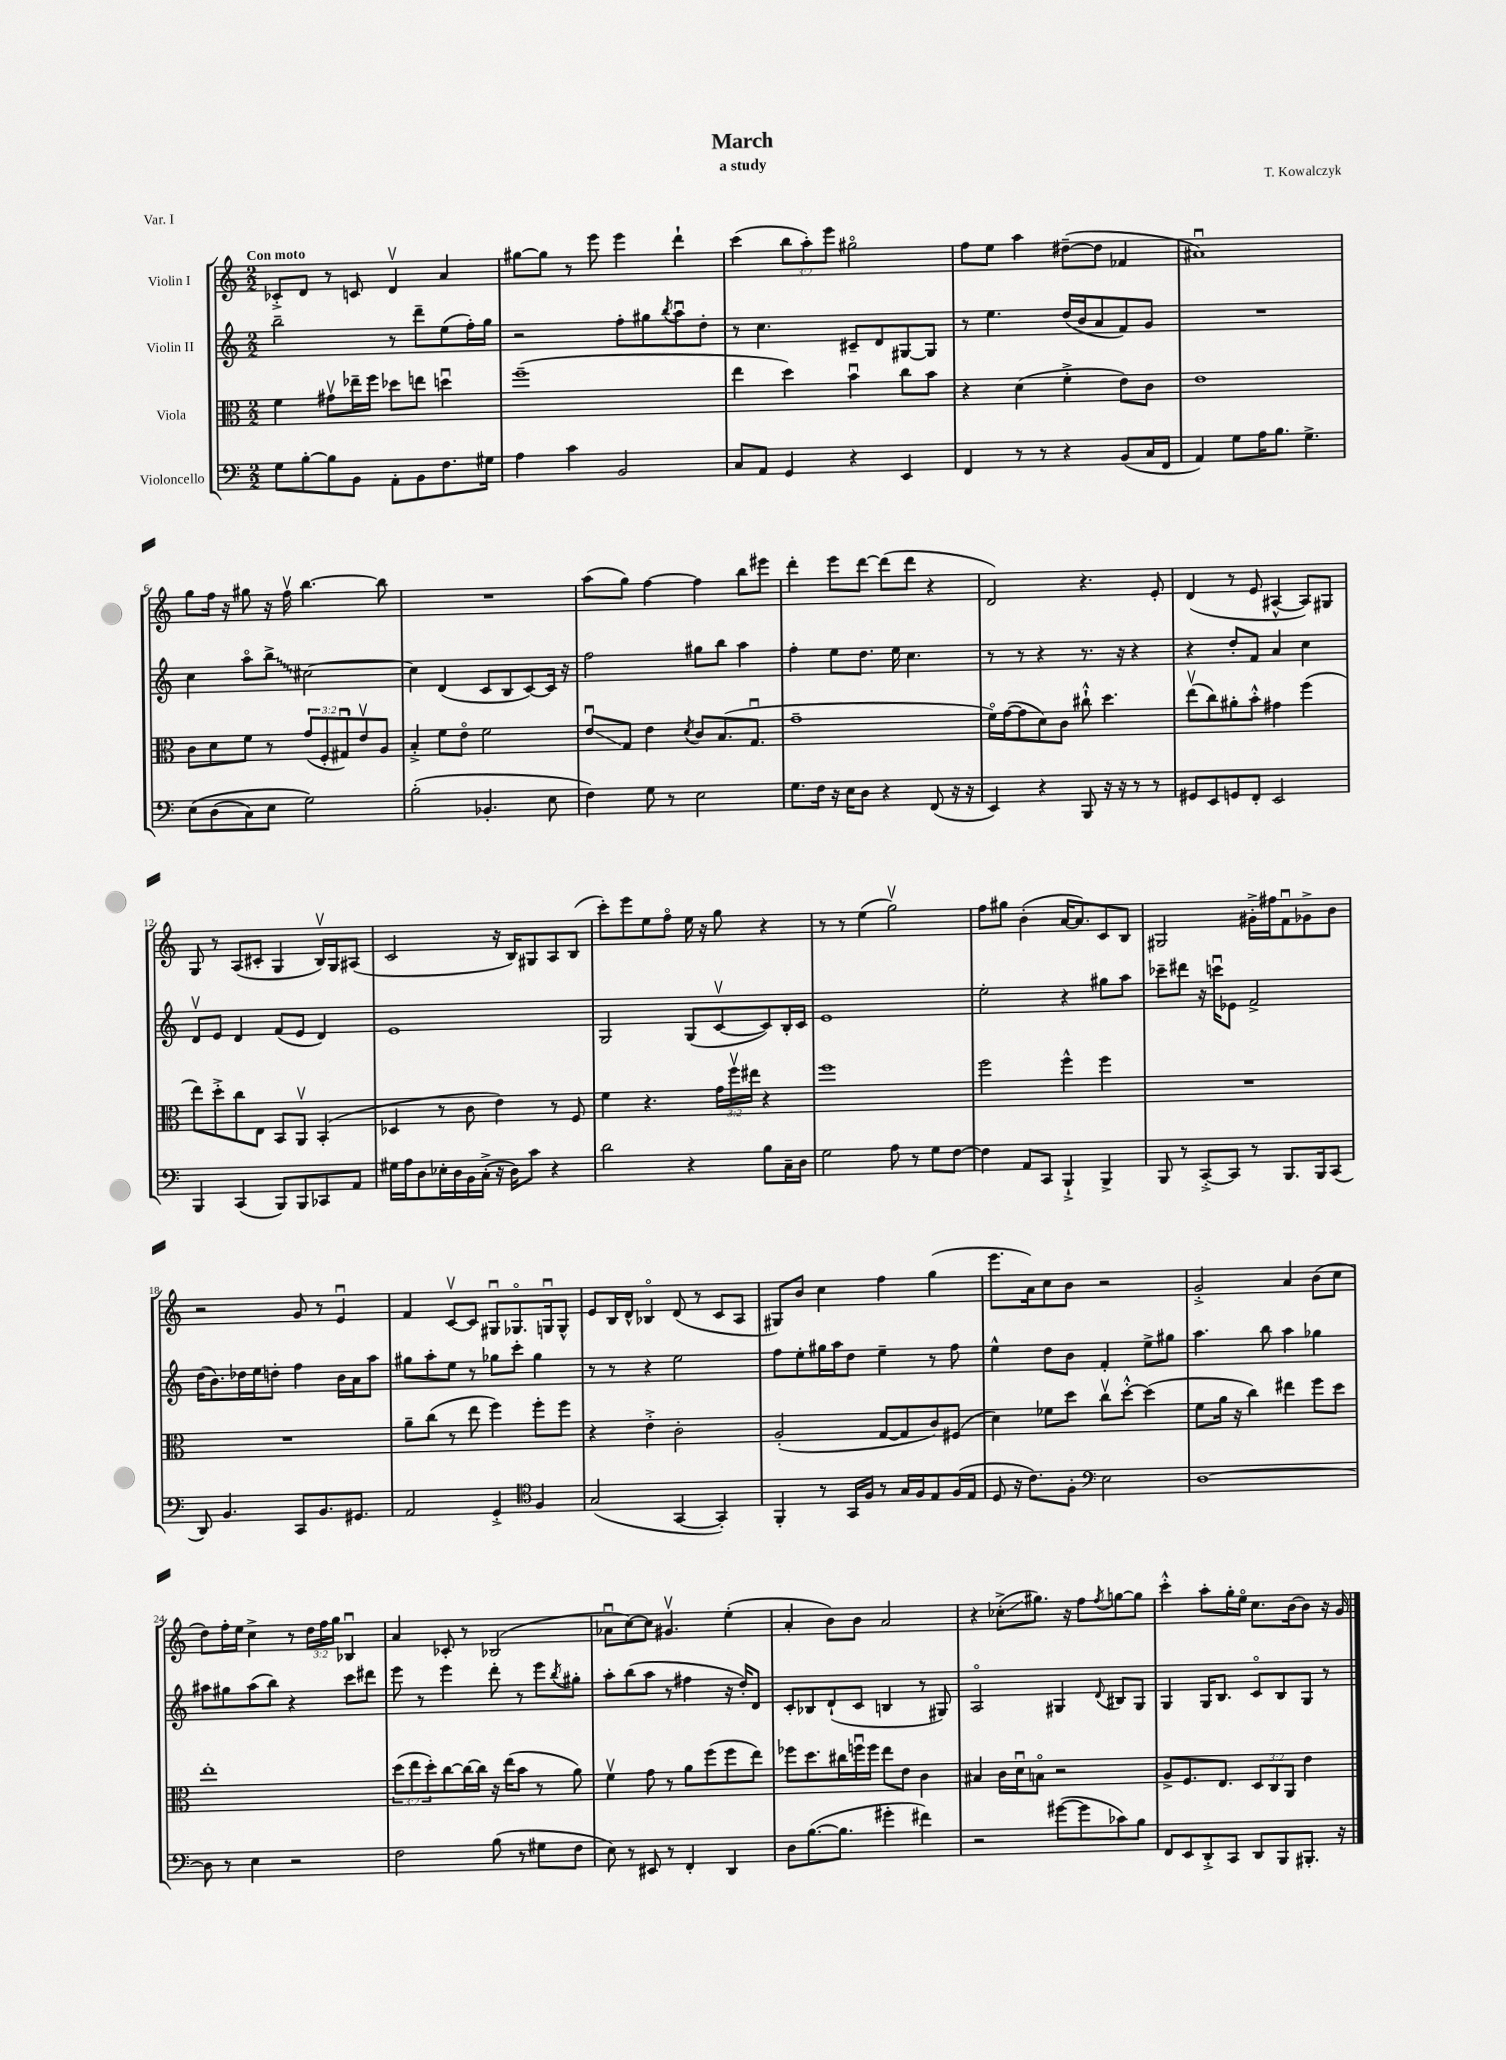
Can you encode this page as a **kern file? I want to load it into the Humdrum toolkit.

**kern	**kern	**kern	**kern
*staff4	*staff3	*staff2	*staff1
*clefF4	*clefC3	*clefG2	*clefG2
*k[]	*k[]	*k[]	*k[]
*M2/2	*M2/2	*M2/2	*M2/2
8G	4f	2bb~	8c-'^
[8B'	.	.	8d
8B]	8g#v	.	8r
8BB	16ee-~	.	8c
.	16ff	.	.
8AA'	8dd-	8r	4dv
8BB	8ee	8ddd~	.
8.F	4ddu	(8ee	4a
.	.	16ff')	.
16G#	.	16gg	.
=	=	=	=
4A	(1ff~	2r	[8gg#
.	.	.	8gg#]
4c	.	.	8r
.	.	.	8eee
2BB	.	8ff'	4eee
.	.	8gg#	.
.	.	8qbb	.
.	.	8aau	4ddd`
.	.	8dd'	.
=	=	=	=
8C	4ee	8r	(4ccc
8AA	.	4.cc	.
4GG	4dd)	.	12bb
.	.	.	12aa')
.	.	.	12eee
4r	4bu	8c#~	2gg#o
.	.	8d	.
4EE	8cc	[8G#	.
.	8b	8G#]	.
=	=	=	=
4FF	4r	8r	8ff
.	.	4.ee	8ee
8r	(4d	.	4aa
8r	.	.	.
4r	4f'^	(16dd	([8dd#~
.	.	16b	.
.	.	8a	8dd#]
(8BB	8e)	8f)	4f-
16C	8c	8g	.
16FF	.	.	.
=	=	=	=
4AA)	1e	1r	1a#u)
8G	.	.	.
16A	.	.	.
8.B	.	.	.
4.G^	.	.	.
=	=	=	=
&(8E	8c	4cc	8gg
(8D	8d	.	16ff
.	.	.	16r
8C)	8f	8aao	8gg#
8E	8r	8bb^	16r
.	.	.	16ffv
2G&)	(12g	[2cc#	[4.bb
.	12F'	.	.
.	12G#u)	.	.
.	8ev	.	.
.	8A	.	8bb]
=	=	=	=
(2B'	4B'^	4cc#]	1r
.	8f	(4d	.
.	8eo	.	.
4.BB-'	2f	8c	.
.	.	8B	.
.	.	[8c)	.
8E	.	16c]	.
.	.	16r	.
=	=	=	=
4F)	8eu	2ff	(8aa
.	8G	.	8gg)
8G	4e	.	[4ff
8r	.	.	.
.	8qd	.	.
2E	8c	8gg#	4ff]
.	(8.B	8bb	.
.	.	4aa	8bb
.	8.Gu	.	.
.	.	.	8eee#
=	=	=	=
8.G	1g~	4ff'	4ddd'
16F	.	.	.
16r	.	8ee	8eee
16E	.	.	.
8D	.	8.dd	[8ddd
4r	.	.	(8ddd]
.	.	16ee	.
.	.	4.cc	8ddd
(8FF	.	.	4r
16r	.	.	.
16r	.	.	.
=	=	=	=
4EE)	16fo)	8r	2d)
.	([16g	.	.
.	8g]	8r	.
4r	8d)	4r	.
.	8c	.	.
8BBB	8cc#`^^	8.r	4.r
16r	4.dd	.	.
16r	.	16r	.
8r	.	4r	.
8r	.	.	8e'
=	=	=	=
8GG#	(8eev	4r	(4d
8EE	8cc)	.	.
8GG	8a#'	8dd'	8r
8FF'	8b'^^	8f	8e
2EE	4g#	4a	[4A#^^
.	(4ff	4cc	8A#])
.	.	.	8G#
=	=	=	=
4BBB	8ee)	8dv	8G
.	8dd'^	8e	8r
(4CC	8cc	4d	(8A
.	8E	.	8c#'
8BBB)	8BB	(8f	4G
8BBB	8AAv	8e	.
8CC-	(4BB'	4d)	16Bv)
.	.	.	16G
8AA	.	.	(8A#
=	=	=	=
16G#	4D-	1e	2c
16A	.	.	.
8D	.	.	.
16E-'	8r	.	.
16D	.	.	.
16BB	8c	.	.
(16C'^	.	.	.
16r	4e)	.	16r
16D)	.	.	16B)
8c	.	.	8G#
4r	8r	.	8A
.	8F	.	(8B
=	=	=	=
2d	4f	2G	8ccc')
.	.	.	8eee
.	4.r	.	8ee
.	.	.	8ffo
4r	.	(8G	16ee
.	.	.	16r
.	24g	[8cv	8gg
.	24ffv	.	.
.	24ee#	.	.
8B	4r	8c])	4r
16C~	.	16B'	.
16D	.	16c	.
=	=	=	=
2G	1ff	1e	8r
.	.	.	8r
.	.	.	(4ee
8A	.	.	2ggv)
8r	.	.	.
8G	.	.	.
[8F	.	.	.
=	=	=	=
4F]	2ff	2ee'	8ff
.	.	.	8gg#
8AA	.	.	(4b'
8CC	.	.	.
4BBB`^	4ff^^	4r	[16a
.	.	.	8.a])
4BBB^	4ff	8gg#	8c
.	.	8aa	8B
=	=	=	=
8BBB	1r	8ccc-~	2G#
8r	.	8ddd#	.
[8CC'^	.	16r	.
.	.	16cccu	.
8CC]	.	8e-	.
8r	.	2f^	16g#'^
.	.	.	16ff#
8.BBB	.	.	8fu
.	.	.	8g-^
16BBB	.	.	.
(8CC	.	.	8b
=	=	=	=
8DD)	1r	(16dd	2r
.	.	8.b)	.
4.BB	.	.	.
.	.	16dd-	.
.	.	16ee	.
.	.	8dd'	.
8CC	.	4ff	8g
8.BB	.	.	8r
.	.	16b	4eu
8.GG#	.	16a	.
.	.	8aa	.
=	=	=	=
2AA	8a~	8gg#	4f
.	(8cc	8aa'	.
.	8r	8ee	[8cv
.	8ee	8r	8c]
4GG'^	4ff)	8gg-	8G#u
.	.	8ccc'	8.G-o
*clefC4	*	*	*
4F	8ff'	4gg-	.
.	.	.	16Gu
.	8ff	.	8G^^
=	=	=	=
(2G	4r	8r	8e
.	.	8r	16B
.	.	.	16d^^
.	4e'^	4r	4B-o
[4GG	2c'	2ee	(8d
.	.	.	8r
4GG'])	.	.	8c
.	.	.	8A
=	=	=	=
4FF'	(2A'	8ff	8G#)
.	.	8ee'	8b
8r	.	16gg#	4cc
.	.	16aa	.
16GG	.	8dd	.
16F	.	.	.
8r	[8G	4ee~	4ff
16G	8G]	.	.
16F	.	.	.
8E	8c)	8r	(4gg
(16F	(8F#	8ff	.
16E	.	.	.
=	=	=	=
8D	4d)	4ee^^	8.eee
16r	.	.	.
8.c)	.	.	16a)
.	8f-	8dd	8cc
8F'	8dd	8b	8b
*clefF4	*	*	*
2E	8ccv	4f'	2r
.	[8dd'^^	.	.
.	(4dd]	8ee^	.
.	.	8gg#	.
=	=	=	=
[1D	8f	4.aa	2g'^
.	16a	.	.
.	16r	.	.
.	4cc)	.	.
.	.	8bb	.
.	4ee#	4aa	4a
.	8ff	4gg-	(8b
.	8dd	.	8cc
=	=	=	=
8D]	1ee'	8aa#	8dd)
8r	.	8gg#	16ff'
.	.	.	16ee
4E	.	(8aa#	4cc^
.	.	8bb)	.
2r	.	4r	8r
.	.	.	24dd
.	.	.	24ff
.	.	.	24gg
.	.	8ccc	4B-u
.	.	8ddd#	.
=	=	=	=
2F	(12dd	8eee	4a
.	12ee	.	.
.	.	8r	.
.	12dd')	.	.
.	[8cc	4eee	8c-'
.	16cc_	.	8r
.	16cc]	.	.
(8B	16r	8ddd'	(2B-
.	(16ee	.	.
8r	8b	8r	.
8G#	8r	8eee	.
.	.	8qbb	.
8F	8a)	8gg#'	.
=	=	=	=
8E)	4fv	8aa'	8a-u
8r	.	(8bb	[8cc)
8EE#	8g	8aa	8cc]
8r	8r	8r	4.g#v
4FF'	8a	4ff#	.
.	(8ff	.	.
4DD	8ff	16r	(4ee'
.	.	16dd')	.
.	8ee)	8d	.
=	=	=	=
8D	8ff-	8c'	4a'
([8.B	8.dd	8B-	.
.	.	(8d`	8b)
8.B]	16cc#	.	.
.	16ffu	8c	8b
.	16ff	.	.
4g#'	8ee	4B	2a
.	8e	.	.
4f#)	4c	8r	.
.	.	8G#)	.
=	=	=	=
2r	4B#	2Ao	4r
.	16c	.	(8cc-'^
.	16du	.	.
.	8Bo	.	8.gg#)
([8g#	2r	4G#	.
.	.	.	16r
8g#]	.	.	8ff
.	.	8qqd	8qff
8c-)	.	8B#	[8gg
8B	.	8G#	8gg]
=	=	=	=
8FF	8A^	4G	4ccc'^^
8EE	8.F	.	.
8DD'^	.	16G	8aa'
.	8.E	8.B	.
8CC	.	.	16gg'
.	.	.	16eeo
8DD	12D	8co	8.cc
.	12C	.	.
8BBB	.	8B	.
.	12AA	.	.
.	.	.	[16b
8.BBB#'	4e	8G	8b]
.	.	8r	16r
16r	.	.	16g
==	==	==	==
*-	*-	*-	*-
